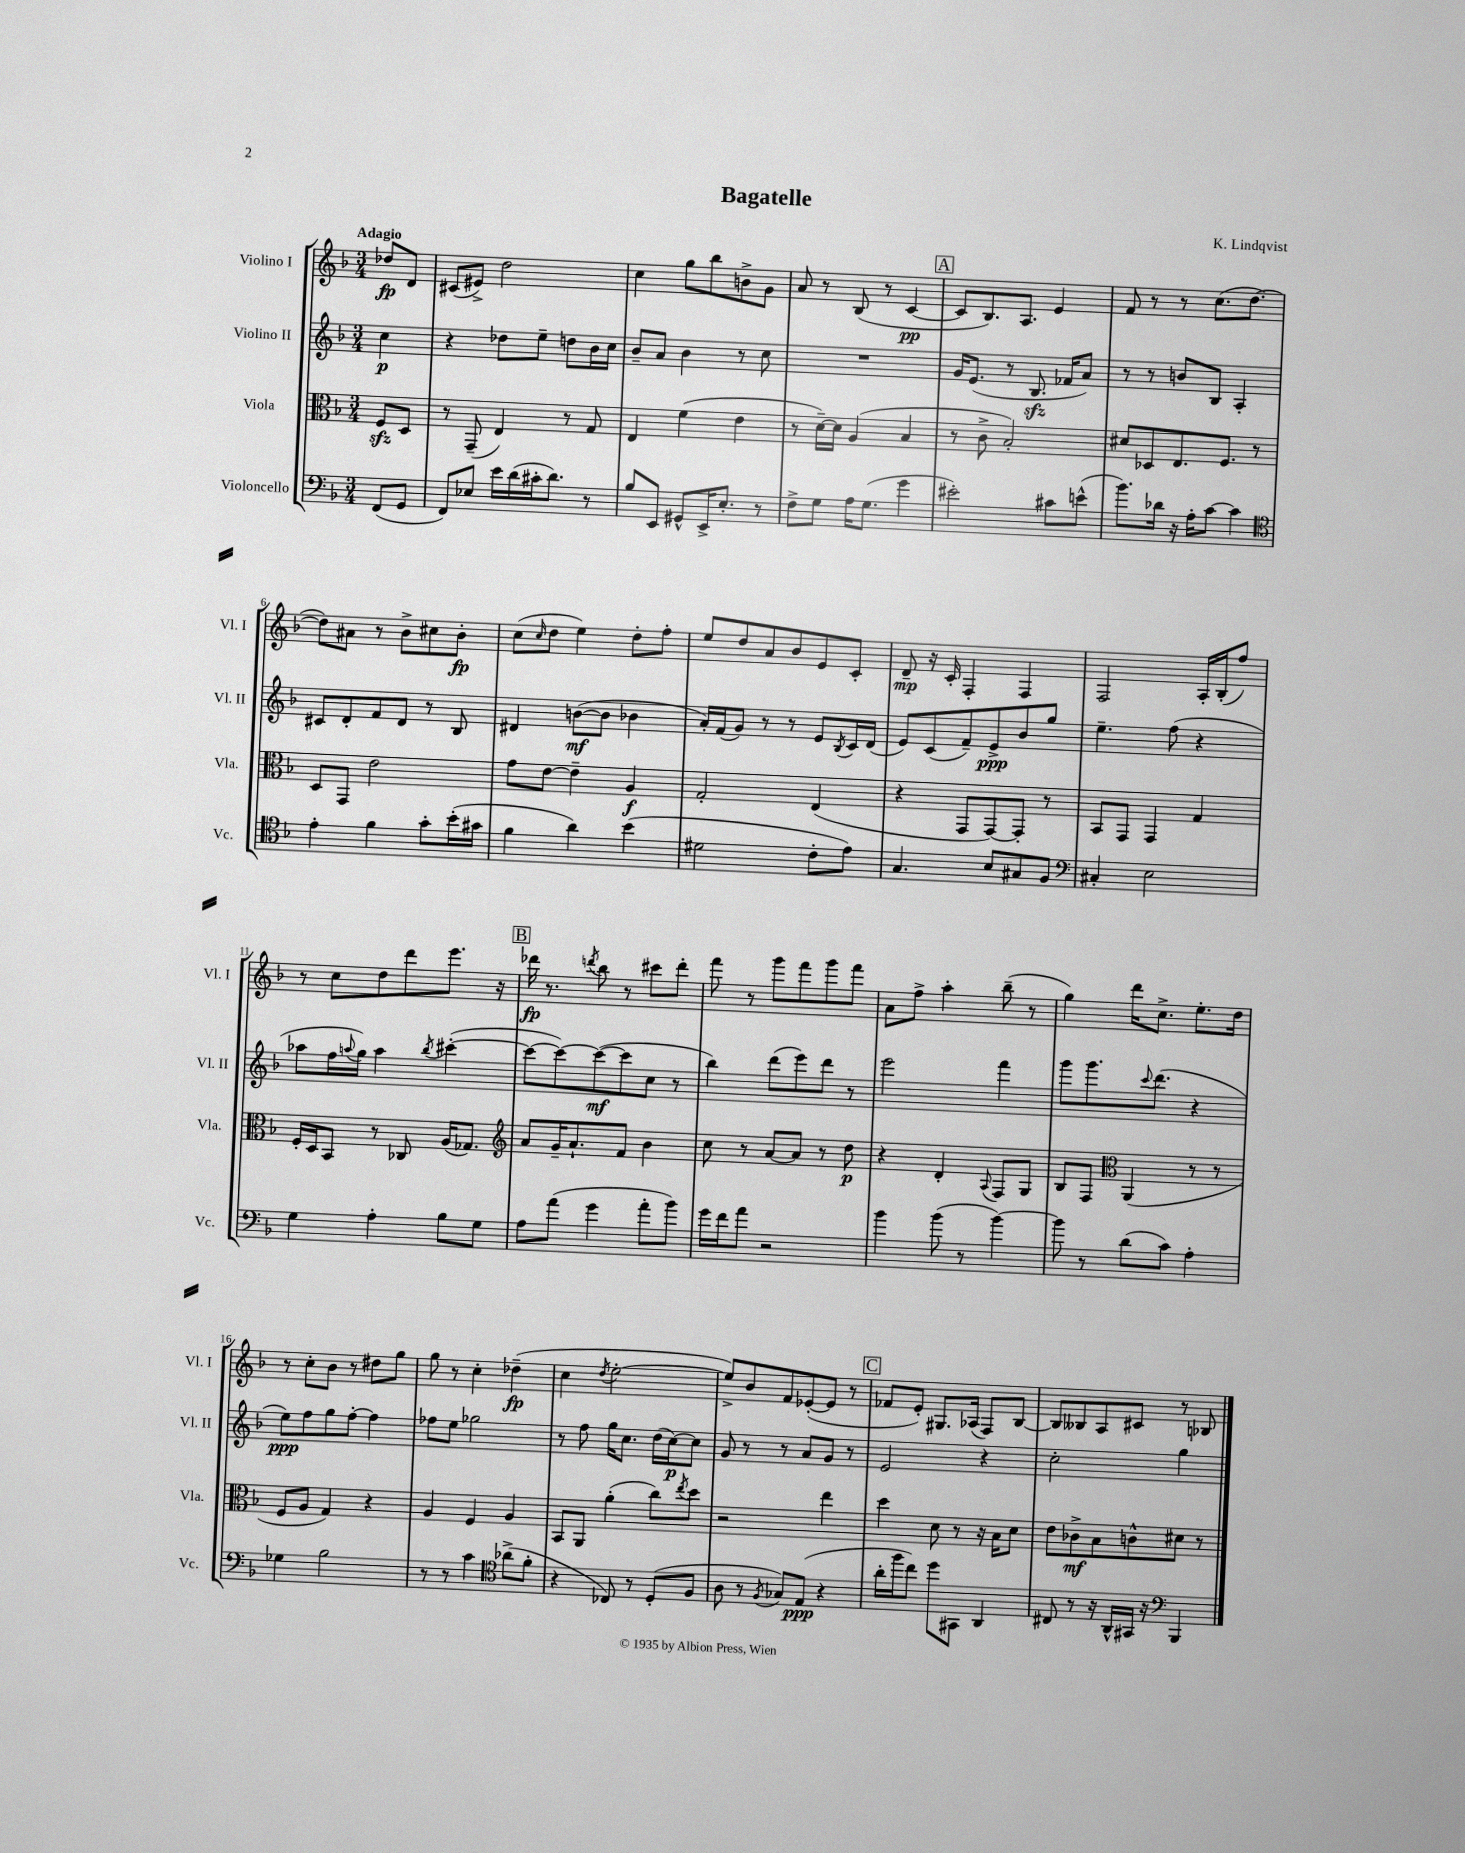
\header { title = "Bagatelle" composer = "K. Lindqvist" }
<<
\new StaffGroup <<
\new Staff = "s0" \with { instrumentName = "Violino I" shortInstrumentName = "Vl. I" } {
    \clef treble \key f \major \numericTimeSignature \time 3/4 \partial 4 \tempo "Adagio"
    des''8\fp d'8 |
    cis'8( eis'8->) d''2 |
    c''4 g''8 bes''8 b'8-> g'8 |
    a'8 r8 bes8( r8 c'4~\pp |
    \mark \markup { \box "A" } c'8 bes8.) a8. e'4 |
    f'8 r8 r8 c''8.( d''8.~ |
    d''8) ais'8 r8 bes'8-> cis''8 bes'8-.\fp |
    c''8( \grace { c''16 } d''8 e''4) d''8-. f''8-. |
    e''8 d''8 a'8 bes'8 e'8 c'8-. |
    d'8--\mp r16 c'16-. f4-. f4 |
    f2 a16-. bes16-.( f''8) |
    r8 c''8 d''8 d'''8 e'''8. r16 |
    \mark \markup { \box "B" } des'''16\fp r8. \acciaccatura { d'''8 } bes''8 r8 cis'''8 d'''8-. |
    f'''8 r8 g'''8 f'''8 g'''8 f'''8 |
    a'8 f''8-> a''4-. bes''8--( r8 |
    g''4) d'''16 c''8.-> e''8.-. d''16 |
    r8 c''8-. bes'8 r8 dis''8 g''8 |
    g''8 r8 c''4-. des''4--\fp( |
    c''4 \acciaccatura { d''8 } e''2~-. |
    e''8->) bes'8 f'8 ees'8~-.( ees'8 r8 |
    \mark \markup { \box "C" } fes'8 e'8-.) gis8. aes16( f8) bes8~ |
    bes8 beses8 a8 cis'8 r8 bes8 \bar "|." |
}
\new Staff = "s1" \with { instrumentName = "Violino II" shortInstrumentName = "Vl. II" } {
    \clef treble \key f \major \numericTimeSignature \time 3/4 \partial 4
    c''4\p |
    r4 des''8 e''8-- d''8 bes'16 c''16 |
    bes'8-- a'8 bes'4 r8 c''8 |
    R2. |
    \mark \markup { \box "A" } g'16 e'8.( r8 bes8.\sfz fes'16 a'8) |
    r8 r8 b'8 bes8 a4-. |
    cis'8 d'8-. f'8 d'8 r8 bes8 |
    dis'4 b'8~\mf( b'8 bes'4 |
    a'16-.) f'16( g'8) r8 r8 e'8 \acciaccatura { bes8 } c'16 d'16( |
    e'8) c'8( f'8--) e'8->\ppp bes'8 g''8 |
    e''4.-- f''8( r4 |
    aes''8 f''16 \appoggiatura { a''8 } g''16) a''4 \acciaccatura { bes''8 } cis'''4~-.( |
    \mark \markup { \box "B" } cis'''8~ cis'''8~) cis'''8~\mf( cis'''8 c''8 r8 |
    bes''4) d'''8( e'''8) d'''8 r8 |
    e'''2 f'''4 |
    g'''8 g'''8. \appoggiatura { c'''8 } d'''8.( r4 |
    e''8\ppp) f''8 g''8 f''8~-. f''4 |
    fes''8 e''8 ges''2 |
    r8 f''8 g''16 c''8. d''16( c''16~\p) c''8 |
    g'8 r8 r8 a'8 g'8 r8 |
    \mark \markup { \box "C" } e'2 r4 |
    c''2-. g''4 \bar "|." |
}
\new Staff = "s2" \with { instrumentName = "Viola" shortInstrumentName = "Vla." } {
    \clef alto \key f \major \numericTimeSignature \time 3/4 \partial 4
    f8\sfz d8 |
    r8 g,8--( e4) r8 g8 |
    e4 f'4( e'4 |
    r8 d'16~--) d'16 a4( bes4 |
    \mark \markup { \box "A" } r8 c'8-> bes2-.) |
    dis'8 des8 e8. f8. r8 |
    d8 g,8 e'2 |
    g'8 e'8~ e'4-- a4\f |
    g2-. e4( |
    r4 g,8 g,8~) g,8-. r8 |
    bes,8 g,8 g,4 g4 |
    f16-. d16 bes,8 r8 ces8 a16( ges8.) |
    \mark \markup { \box "B" } \clef treble a'8 g'16-- a'8.-! f'8 bes'4 |
    c''8 r8 a'8~ a'8 r8 d''8\p |
    r4 d'4-. \appoggiatura { a8 } f8 g8 |
    bes8 f8 \clef alto a,4( r8 r8 |
    f8 a8 g4) r4 |
    a4 f4 a4 |
    bes,8 a,8 a'4-.( c''8) \acciaccatura { e''8 } d''8 |
    r2 e''4 |
    \mark \markup { \box "C" } d''4 d'8 r8 r16 bes16 d'8 |
    e'8 ces'8->\mf bes8 c'8-^ dis'8 r8 \bar "|." |
}
\new Staff = "s3" \with { instrumentName = "Violoncello" shortInstrumentName = "Vc." } {
    \clef bass \key f \major \numericTimeSignature \time 3/4 \partial 4
    f,8( g,8 |
    f,8) ees8 e'16 d'16( cis'16-. d'8.) r8 |
    bes8 e,8 gis,8-^ e,16-> e8.-. r8 |
    f8-> g8 a16 g8.( g'4 |
    \mark \markup { \box "A" } eis'2-.) cis'8 e'8-^( |
    bes'8.) des'16 r16 a16-. c'8~ c'4 |
    \clef tenor e'4-. f'4 g'8-. bes'16-.( gis'16 |
    f'4 a'4) bes'4( |
    dis'2 c'8-. e'8) |
    g4. bes8 gis8 f8 |
    \clef bass cis4-. e2 |
    g4 a4-. bes8 g8 |
    \mark \markup { \box "B" } a8 a'8( g'4 a'8-. bes'8) |
    g'16 f'16 a'8 r2 |
    bes'4 bes'8( r8 bes'4~) |
    bes'8 r8 d'8( c'8) a4-. |
    ges4 bes2 |
    r8 r8 c'4 \clef tenor aes'8->( f'8-. |
    r4 ces8) r8 d8-.( f8 |
    a8 r8 \acciaccatura { f8 } ges8) e8\ppp( r4 |
    \mark \markup { \box "C" } a'16-. f''16 c''8) d''8 gis,8 a,4 |
    cis8 r8 r16 a,16-^ gis,16 r16 \clef bass bes,,4 \bar "|." |
}
>>
>>
